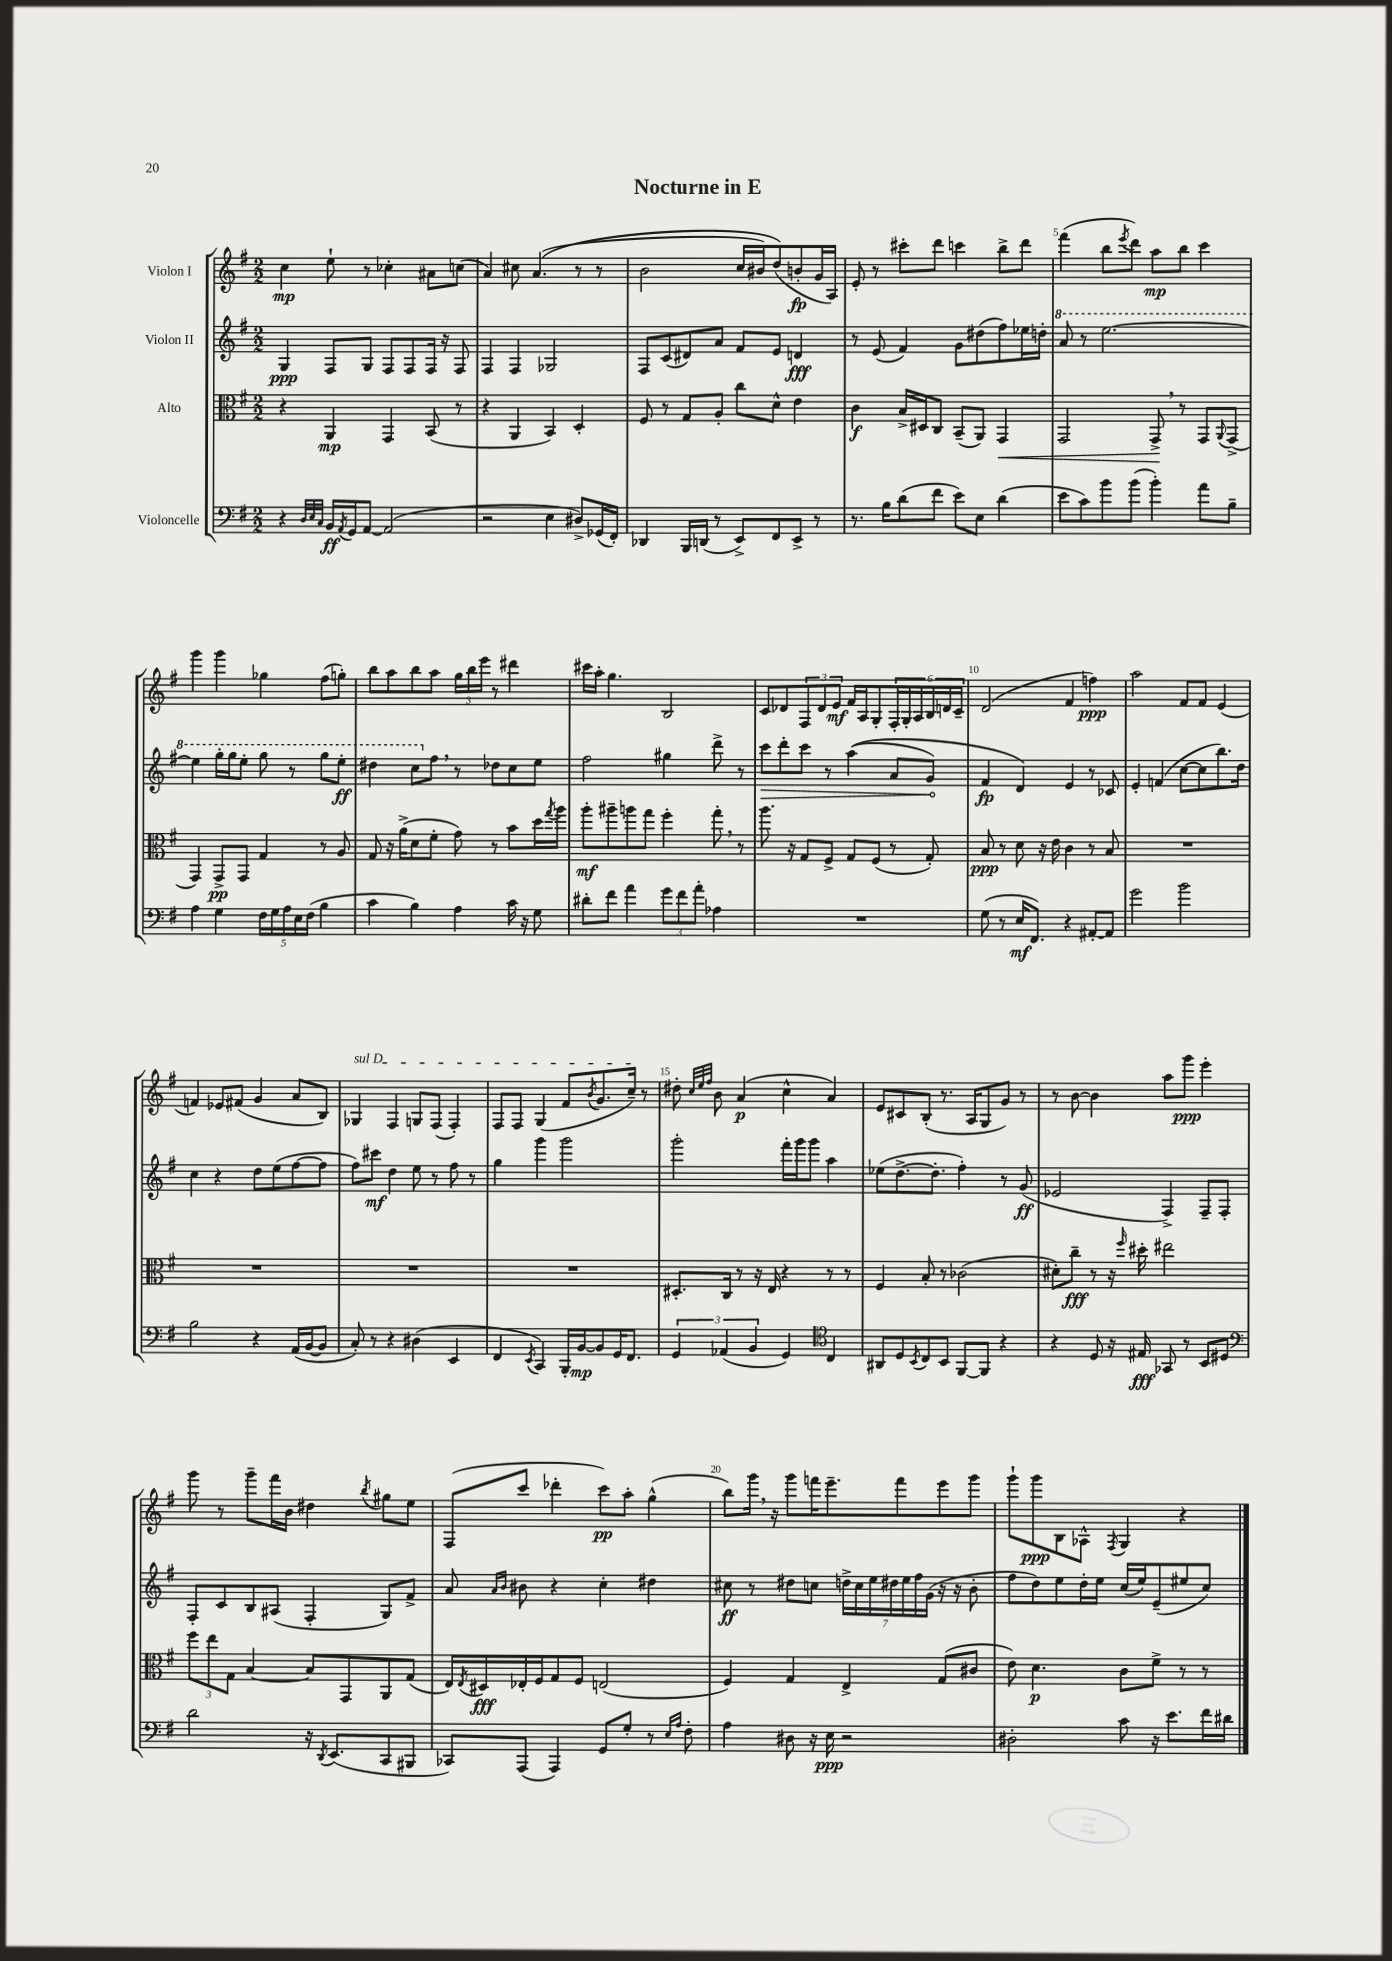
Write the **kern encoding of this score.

**kern	**dynam	**kern	**dynam	**kern	**dynam	**kern	**dynam
*part4	*part4	*part3	*part3	*part2	*part2	*part1	*part1
*staff4	*staff4	*staff3	*staff3	*staff2	*staff2	*staff1	*staff1
*I"Violoncelle	*	*I"Alto	*	*I"Violon II	*	*I"Violon I	*
*clefF4	*	*clefC3	*	*clefG2	*	*clefG2	*
*k[f#]	*	*k[f#]	*	*k[f#]	*	*k[f#]	*
*M2/2	*	*M2/2	*	*M2/2	*	*M2/2	*
=1	=1	=1	=1	=1	=1	=1	=1
4r	.	4r	.	4G/	ppp	4cc\	mp
32qqD/LLL	.	.	.	.	.	.	.
32qqE/	.	.	.	.	.	.	.
32qqC/JJJ	.	.	.	.	.	.	.
16BB/LL	ff	4AA/	mp	8F#/L	.	8ee`\	.
8qAA/	.	.	.	.	.	.	.
16GG/J	.	.	.	.	.	.	.
[8AA/J	.	.	.	8G/J	.	8r	.
(2AA/]	.	4GG/	.	8F#/L	.	4cc-X'\	.
.	.	.	.	8F#/	.	.	.
.	.	(8BB/	.	16F#/Jk	.	8a#X\L	.
.	.	.	.	16r	.	.	.
.	.	8r	.	8F#/	.	(8ccn\J	.
=2	=2	=2	=2	=2	=2	=2	=2
2r	.	4r	.	4F#/	.	4a/)	.
.	.	4AA/	.	4F#/	.	8cc#X\	.
.	.	.	.	.	.	((4.a/	.
4E\	.	4BB/)	.	2G-X/	.	.	.
8D#X^/L)	.	4D'/	.	.	.	8r	.
(16GG-X/L	.	.	.	.	.	8r	.
16FF#'/JJ)	.	.	.	.	.	.	.
=3	=3	=3	=3	=3	=3	=3	=3
4DD-X/	.	8F#/	.	8F#/L	.	2b\	.
.	.	8r	.	(8c/	.	.	.
16BBB/LL	.	8G/L	.	8d#X/)	.	.	.
(16DDn/JJ	.	.	.	.	.	.	.
8r	.	8A'/J	.	8a/J	.	.	.
8EE^/L)	.	8cc\L	.	8f#/L	.	16cc/LL	.
.	.	.	.	.	.	16b#X/J)	.
8FF#/	.	8d^^\J	.	8e/J	.	(8dd/)	.
8EE^/J	.	4e\	.	4dn/	fff	8bn'/	fp
8r	.	.	.	.	.	16g/L	.
.	.	.	.	.	.	16A/JJ)	.
=4	=4	=4	=4	=4	=4	=4	=4
8.r	.	4c\	f	8r	.	8e'/	.
.	.	.	.	(8e/	.	8r	.
16B\KL	.	.	.	.	.	.	.
(8d\	.	16B^/LL	.	4f#/)	.	8ccc#X'\L	.
.	.	16D#X/J	.	.	.	.	.
8f#\J	.	8C/J	.	.	.	8ddd\J	.
8e\L)	.	(8BB~/L	.	8g\L	.	4cccn\	.
8E\J	.	8AA/J)	.	(8dd#X\	.	.	.
!	!	!	!LO:HP:b	!	!	!	!
(4d\	.	4GG/	<	8ff#\)	.	8bb^\L	.
.	.	.	.	16ee-X\L	.	8ddd\J	.
.	.	.	.	16ddn'\JJ	.	.	.
=5	=5	=5	=5	=5	=5	=5	=5
*	*	*	*	*8va	*	*	*
8e\L	.	2GG/	.	8aa/	.	(4fff#\	.
8c\)	.	.	.	8r	.	.	.
8b\	.	.	.	[2.eee\	.	8bb\L	.
.	.	.	.	.	.	8qeee/	.
(8b\J	.	.	.	.	.	8ddd\J)	.
4b'\)	.	8GG^,/	.	.	.	8aa\L	mp
.	.	8r	[	.	.	8bb\J	.
8a\L	.	8GG/L	.	.	.	4ccc\	.
.	.	8qqAA/	.	.	.	.	.
8B~\J	.	(8GG^/J	.	.	.	.	.
!!LO:LB:g=z
=6	=6	=6	=6	=6	=6	=6	=6
4A\	.	4GG/)	.	4eee\]	.	4ggg\	.
4G\	.	8GG^/L	pp	16ggg'\LL	.	4ggg\	.
.	.	.	.	16ggg\J	.	.	.
.	.	8GG/J	.	8eee'\J	.	.	.
20F#\LL	.	4G/	.	8ggg\	.	4gg-X\	.
20G\	.	.	.	.	.	.	.
20A\	.	.	.	.	.	.	.
.	.	.	.	8r	.	.	.
20E\	.	.	.	.	.	.	.
(20F#\JJ	.	.	.	.	.	.	.
4B\	.	8r	.	8ggg\L	.	(8ff#\L	.
.	.	8A/	.	8eee'\J	ff	8ggn'\J)	.
=7	=7	=7	=7	=7	=7	=7	=7
4c\	.	8G/	.	4ddd#X\	.	8bb\L	.
.	.	16r	.	.	.	8aa\	.
.	.	(16a^\KL	.	.	.	.	.
4B\)	.	8d\	.	8ccc\L	.	8bb\	.
*	*	*	*	*X8va	*	*	*
.	.	8f#'\J	.	8ff#,\J	.	8aa\J	.
4A\	.	8g\)	.	8r	.	24gg\LL	.
.	.	.	.	.	.	24bb\	.
.	.	.	.	.	.	24eee\JJ	.
.	.	8r	.	8dd-X\L	.	8r	.
16c\	.	8b\L	.	8cc\	.	4ddd#X\	.
16r	.	.	.	.	.	.	.
8G\	.	16dd\L	.	8ee\J	.	.	.
.	.	8qgg/	.	.	.	.	.
.	.	16aa\JJ	.	.	.	.	.
=8	=8	=8	=8	=8	=8	=8	=8
8d#X'\L	.	8aa'\L	mf	2ff#\	.	16ccc#X\LL	.
.	.	.	.	.	.	16aa'\JJ	.
8f#\J	.	8aa#X~\	.	.	.	4.gg\	.
4a\	.	8aan\	.	.	.	.	.
.	.	8gg\J	.	.	.	.	.
12g\L	.	4ff#'\	.	4gg#X\	.	2B/	.
12f#\	.	.	.	.	.	.	.
12a'\J	.	.	.	.	.	.	.
4A-X\	.	8gg',\	.	8ddd^\	.	.	.
.	.	8r	.	8r	.	.	.
=9	=9	=9	=9	=9	=9	=9	=9
!	!	!	!	!	!LO:HP:b	!	!
1r	.	8.aa\	.	8ccc\L	>	8c/L	.
.	.	.	.	8ddd'\	.	8d-X/	.
.	.	16r	.	.	.	.	.
.	.	8G/L	.	8ccc\J	.	12F#/	.
.	.	.	.	.	.	12d-/	.
.	.	8F#^/J	.	8r	.	.	.
.	.	.	.	.	.	12e/J	mf
.	.	8G/L	.	((4aa\	.	16f#/LL	.
.	.	.	.	.	.	16A/J	.
.	.	(8F#/J	.	.	.	8G'/	.
.	.	8r	.	8a/L	.	24F#'/L	.
.	.	.	.	.	.	24G'/	.
.	.	.	.	.	.	24A/	.
.	.	8G'/)	.	8g/J)	.	24B/	.
.	.	.	.	.	.	24dn/	.
.	.	.	.	.	.	24c~/JJ	.
.	.	.	.	.	]	.	.
=10	=10	=10	=10	=10	=10	=10	=10
(8G\	.	8B/	ppp	4f#/	fp	(2d/	.
8r	.	8r	.	.	.	.	.
16E/KL	mf	8d\	.	4d/)	.	.	.
8.FF#/J)	.	.	.	.	.	.	.
.	.	16r	.	.	.	.	.
.	.	16e\	.	.	.	.	.
4r	.	4c\	.	4e/	.	4f#/	.
[8AA#X'/L	.	8r	.	8r	.	4ffn\)	ppp
8AA#/J]	.	8B/	.	8c-X/	.	.	.
=11	=11	=11	=11	=11	=11	=11	=11
2g\	.	1r	.	4e'/	.	2aa\	.
.	.	.	.	(4fn/	.	.	.
2b\	.	.	.	[8cc\L	.	8f#/L	.
.	.	.	.	8cc\]	.	8f#/J	.
.	.	.	.	8.bb\)	.	(4e/	.
.	.	.	.	16dd\Jk	.	.	.
!!LO:LB:g=z
=12	=12	=12	=12	=12	=12	=12	=12
2B\	.	1r	.	4cc\	.	4fn/)	.
.	.	.	.	4r	.	8e-X/L	.
.	.	.	.	.	.	(8f#X/J	.
4r	.	.	.	8dd\L	.	4g/	.
.	.	.	.	(8ee\	.	.	.
(16AA/LL	.	.	.	[8ff#\	.	8a/L	.
[16BB/J	.	.	.	.	.	.	.
8BB/J]	.	.	.	8ff#\J]	.	8B/J)	.
=13	=13	=13	=13	=13	=13	=13	=13
!	!	!	!	!	!	!LO:TX:a:i:t=sul D	!
8C'/)	.	1r	.	8ff#\L)	.	4G-X/	.
8r	.	.	.	8ccc#X\J	mf	.	.
4r	.	.	.	4dd\	.	4F#/	.
(4D#X\	.	.	.	8ee\	.	8Gn/L	.
.	.	.	.	8r	.	(8F#/J	.
4EE/	.	.	.	8ff#\	.	4F#'/)	.
.	.	.	.	8r	.	.	.
=14	=14	=14	=14	=14	=14	=14	=14
4FF#/	.	1r	.	4gg\	.	8F#/L	.
.	.	.	.	.	.	8F#/J	.
8qEE/	.	.	.	.	.	.	.
4CC/)	.	.	.	4ggg\	.	(4G/	.
16BBB'/LL	.	.	.	2ggg\	.	8f#/L	.
[16BB/J	mp	.	.	.	.	.	.
.	.	.	.	.	.	8qb/	.
8BB/]	.	.	.	.	.	8.g/	.
16GG/K	.	.	.	.	.	.	.
8.FF#/J	.	.	.	.	.	16cc~/Jk)	.
.	.	.	.	.	.	8r	.
=15	=15	=15	=15	=15	=15	=15	=15
6GG/	.	8.D#X'/L	.	2ggg'\	.	8dd#X'\	.
.	.	.	.	.	.	32qqcc/LLL	.
.	.	.	.	.	.	32qqee/	.
.	.	.	.	.	.	32qqff#/JJJ	.
.	.	.	.	.	.	8b\	.
(6AA-X/	.	.	.	.	.	.	.
.	.	16C/Jk	.	.	.	.	.
.	.	8r	.	.	.	(4a/	p
6BB/	.	.	.	.	.	.	.
.	.	16r	.	.	.	.	.
.	.	16E/	.	.	.	.	.
4GG/)	.	4r	.	16fff#'\LL	.	4cc^^\	.
.	.	.	.	16ggg\J	.	.	.
.	.	.	.	8ggg\J	.	.	.
*clefC4	*	*	*	*	*	*	*
4C/	.	8r	.	4aa\	.	4a/)	.
.	.	8r	.	.	.	.	.
=16	=16	=16	=16	=16	=16	=16	=16
8AA#X/L	.	4F#/	.	(8ee-X\L	.	8e/L	.
8D/	.	.	.	[8.dd^\	.	8c#X/	.
8qBB/	.	.	.	.	.	.	.
8C/	.	8B'/	.	.	.	(8B'/J	.
.	.	.	.	8.dd'\J]	.	.	.
8BB/J	.	8r	.	.	.	8.r	.
[8FF#/L	.	(2c-X\	.	4ff#'\)	.	.	.
.	.	.	.	.	.	16A/KL	.
8FF#/J]	.	.	.	.	.	8G/	.
4r	.	.	.	8r	.	8g/J)	.
.	.	.	.	(8g/	ff	8r	.
=17	=17	=17	=17	=17	=17	=17	=17
4r	.	8d#X'\L)	.	2e-X/	.	8r	.
.	.	8cc~\J	fff	.	.	[8b\	.
8D/	.	8r	.	.	.	4b\]	.
16r	.	16r	.	.	.	.	.
.	.	16qqff#/	.	.	.	.	.
16E#X/	fff	16dd#X'\	.	.	.	.	.
8GG-X/	.	2ee#X\	.	4F#^/)	.	8aa\L	.
8r	.	.	.	.	.	8ggg\J	ppp
8BB/L	.	.	.	8F#~/L	.	4eee'\	.
8D#X/J	.	.	.	8F#'/J	.	.	.
!!LO:LB:g=z
=18	=18	=18	=18	=18	=18	=18	=18
*clefF4	*	*	*	*	*	*	*
2d\	.	12ff#\L	.	8F#'/L	.	8ggg\	.
.	.	12ee\	.	.	.	.	.
.	.	.	.	8c/	.	8r	.
.	.	12G\J	.	.	.	.	.
.	.	[4B/	.	8B/	.	8ggg~\L	.
.	.	.	.	(8A#X/J	.	16fff#\L	.
.	.	.	.	.	.	16b\JJ	.
16r	.	8B/L]	.	4F#'/	.	4dd#X\	.
8qDD/	.	.	.	.	.	.	.
(8.EE/L	.	.	.	.	.	.	.
.	.	8GG/	.	.	.	.	.
.	.	.	.	.	.	8qbb/	.
8CC/	.	8AA/	.	8G/L)	.	8gg#X\L	.
8BBB#X/J	.	(8G/J	.	8f#^/J	.	8ee\J	.
=19	=19	=19	=19	=19	=19	=19	=19
8CC-X/L)	.	16E/LL)	.	8a/	.	(8F#/L	.
.	.	8qE/	.	.	.	.	.
.	.	16D#X/	fff	.	.	.	.
.	.	.	.	16qqa/LL	.	.	.
.	.	.	.	16qqb/JJ	.	.	.
(8AAA/J	.	16E-X'/	.	8b#X\	.	8ccc/J	.
.	.	16F#/J	.	.	.	.	.
4AAA/)	.	8G/	.	4r	.	4ddd-X'\	.
.	.	8F#/J	.	.	.	.	.
8GG/L	.	(2En/	.	4cc'\	.	8ccc\L)	pp
8G'/J	.	.	.	.	.	8aa'\J	.
8r	.	.	.	4dd#X\	.	(4gg^^\	.
16qqE/LL	.	.	.	.	.	.	.
16qqA/JJ	.	.	.	.	.	.	.
8F#'\	.	.	.	.	.	.	.
=20	=20	=20	=20	=20	=20	=20	=20
4A\	.	4F#/)	.	8cc#X\	ff	8bb\L)	.
.	.	.	.	8r	.	16ggg,\Jk	.
.	.	.	.	.	.	16r	.
8D#X\	.	4G/	.	8dd#X\L	.	8ggg\L	.
16r	.	.	.	8ccn\J	.	16fffn\K	.
16E\	ppp	.	.	.	.	8.eee~\	.
2r	.	4E^/	.	28ddn^\LL	.	.	.
.	.	.	.	28cc\	.	.	.
.	.	.	.	28ee\	.	.	.
.	.	.	.	28dd#X\	.	.	.
.	.	.	.	.	.	8fff\	.
.	.	.	.	28ee\	.	.	.
.	.	.	.	28ff#\	.	.	.
.	.	.	.	(28g\JJ	.	.	.
.	.	(8G/L	.	16r	.	8eee\	.
.	.	.	.	16r	.	.	.
.	.	8c#X/J	.	8b'\	.	8ggg\J	.
=21	=21	=21	=21	=21	=21	=21	=21
2D#X'\	.	8e\)	.	8ff#\L	.	8ggg`\L	.
.	.	4.d\	p	8dd\)	.	8ggg\	ppp
.	.	.	.	8ee\	.	8B\	.
.	.	.	.	16dd'\L	.	8A-X^^\J	.
.	.	.	.	16ee\JJ	.	.	.
.	.	.	.	.	.	8qF#/	.
8c\	.	8c\L	.	(16cc/LL	.	4G/	.
.	.	.	.	16ee/J)	.	.	.
16r	.	8f#^\J	.	(8e~/	.	.	.
8.e\L	.	.	.	.	.	.	.
.	.	8r	.	8ee#X/	.	4r	.
16f#\L	.	8r	.	8cc/J)	.	.	.
16d#X\JJ	.	.	.	.	.	.	.
==	==	==	==	==	==	==	==
*-	*-	*-	*-	*-	*-	*-	*-
